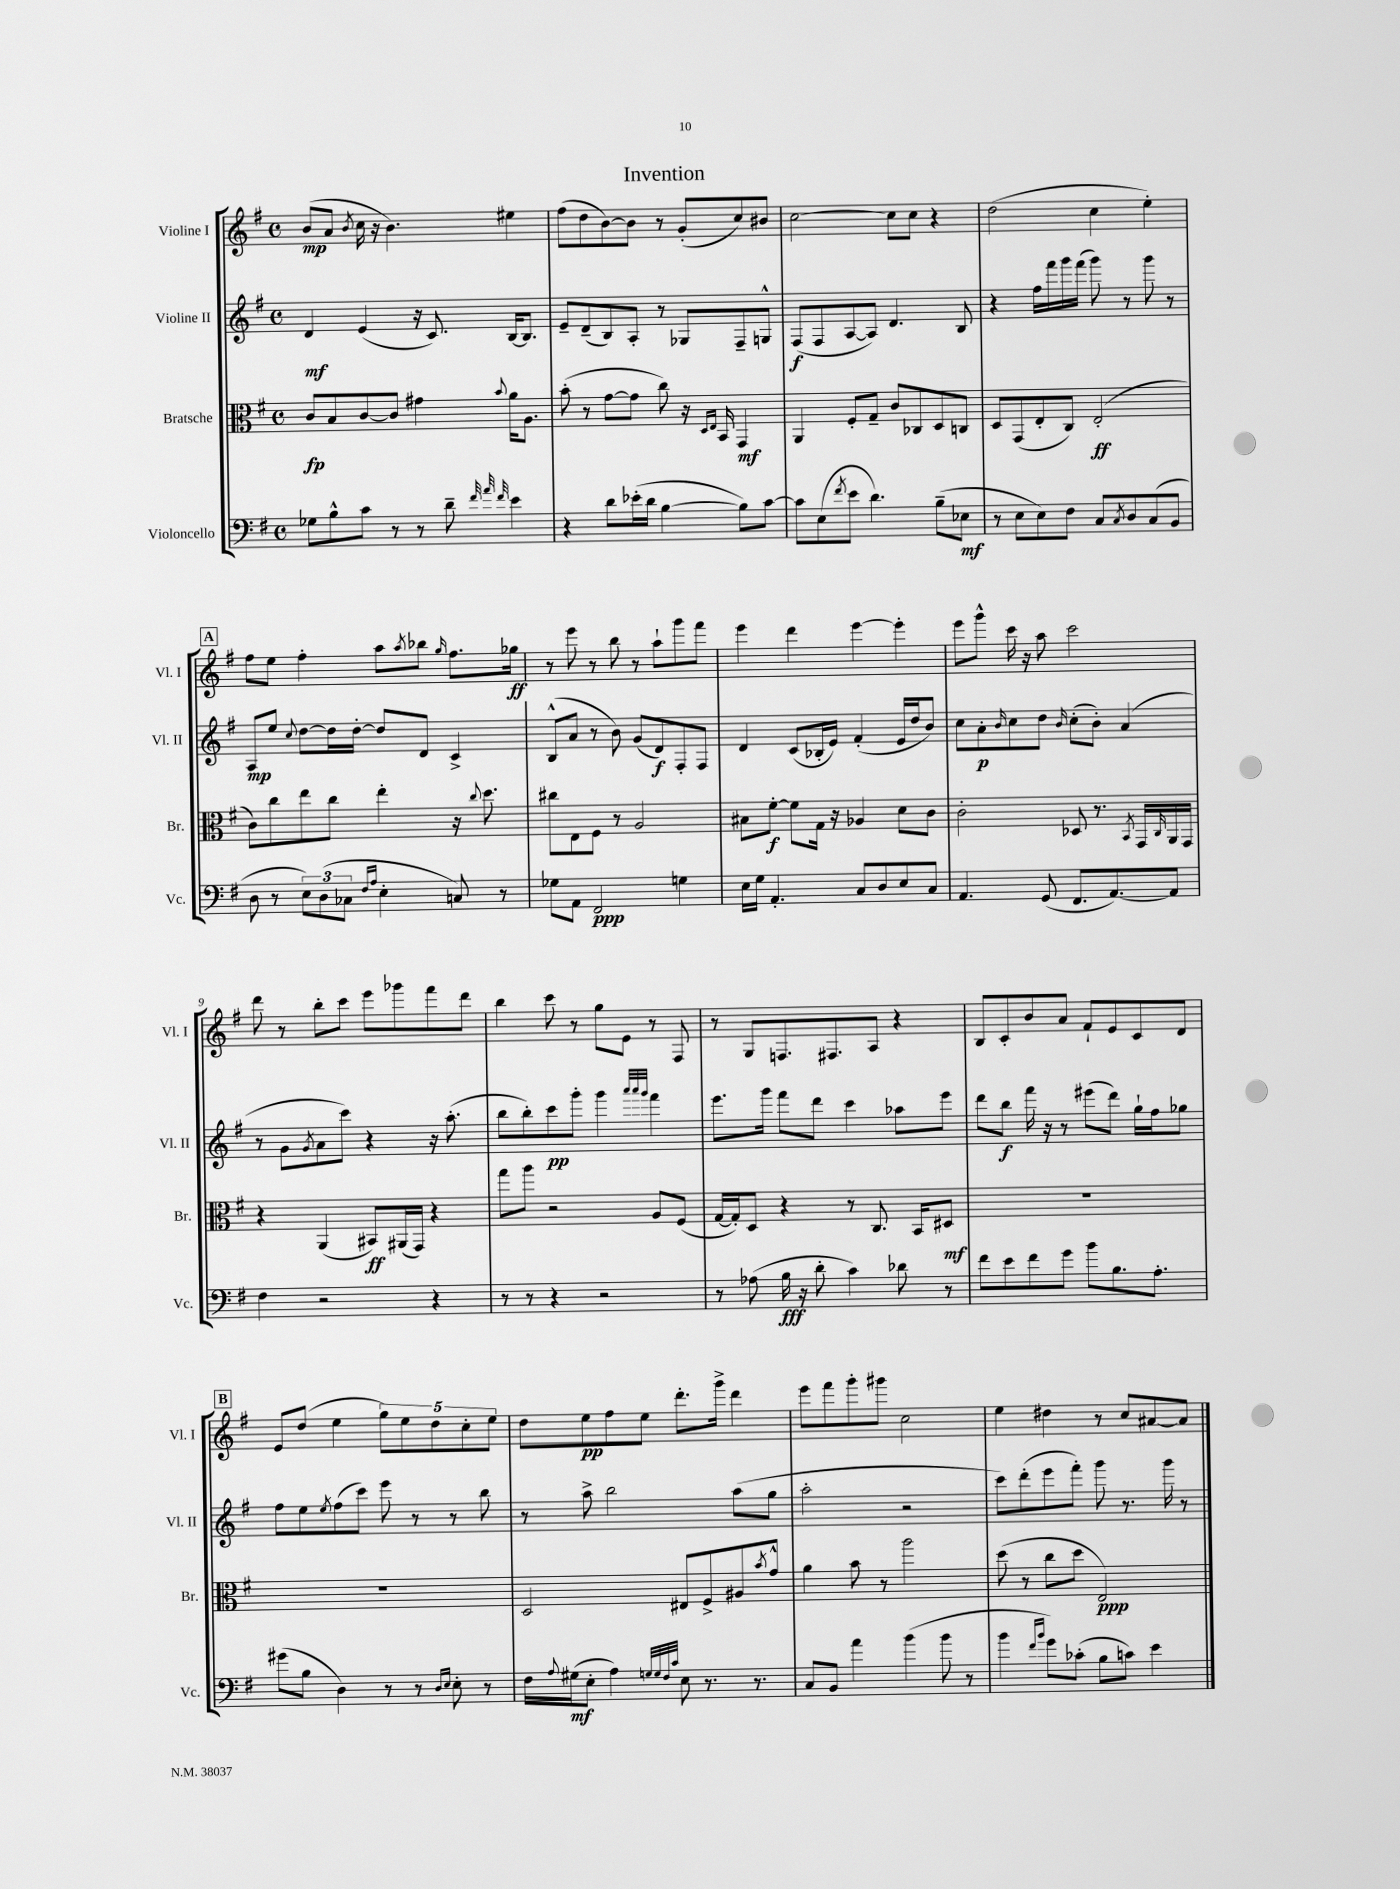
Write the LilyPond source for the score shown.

\header { title = "Invention" }
<<
\new StaffGroup <<
\new Staff = "s0" \with { instrumentName = "Violine I" shortInstrumentName = "Vl. I" } {
    \clef treble \key g \major \defaultTimeSignature \time 4/4
    b'8\mp( a'8 \acciaccatura { b'8 } c''16 r16 b'4.) eis''4 |
    fis''8( d''8 b'8~) b'8 r8 g'8-.( c''8) bis'8 |
    c''2~ c''8 c''8 r4 |
    d''2( c''4 e''4-.) |
    \mark \markup { \box "A" } fis''8 e''8 fis''4-. a''8 \acciaccatura { a''8 } bes''8 \grace { g''16 } fis''8. ges''16\ff |
    r8 e'''8 r8 b''8 r8 a''8-! g'''8 fis'''8 |
    e'''4 d'''4 e'''4~ e'''4-. |
    e'''8 g'''8-^ c'''16 r16 a''8 c'''2 |
    d'''8 r8 b''8-. c'''8 e'''8 ges'''8 fis'''8 d'''8 |
    b''4 c'''8 r8 g''8 e'8 r8 fis8 |
    r8 g8 f8. fis8. a8 r4 |
    b8 c'8-. b'8 a'8 fis'8-! e'8 c'8 d'8 |
    \mark \markup { \box "B" } e'8 d''8( e''4 \tuplet 5/4 { g''8) e''8 d''8 c''8-. e''8 } |
    d''8 e''8\pp fis''8 e''8 d'''8.-. g'''16-> d'''4 |
    e'''8 fis'''8 g'''8-. gis'''8 c''2 |
    e''4 dis''4 r8 c''8 ais'8~ ais'8 \bar "|." |
}
\new Staff = "s1" \with { instrumentName = "Violine II" shortInstrumentName = "Vl. II" } {
    \clef treble \key g \major \defaultTimeSignature \time 4/4
    d'4\mf e'4( r16 c'8.) b16~ b8. |
    e'8-- d'8--( b8) a8-. r8 ges8 fis8-- g8-^ |
    fis8\f( fis8 a8~ a8) d'4. b8 |
    r4 fis''16 fis'''16 g'''16 fis'''16( g'''8) r8 g'''8 r8 |
    \mark \markup { \box "A" } a8\mp e''8 \appoggiatura { c''8 } d''8~ d''16 d''16~-. d''8 d'8 c'4-> |
    b8-^( a'8 r8 b'8) g'8( d'8\f) fis8-. fis8 |
    d'4 c'8( bes16-. e'16) fis'4-.( e'16 d''16 b'8) |
    c''8 a'8-.\p \grace { b'16 } c''8 d''8 \grace { b'16 } c''8-.( b'8-.) a'4( |
    r8 g'8 \acciaccatura { g'8 } a'8 c'''8) r4 r16 a''8.-.( |
    b''8 b''8-.) c'''8\pp g'''8-. g'''4 \grace { a'''32 a'''32 g'''32 } fis'''4 |
    e'''8. g'''16 fis'''8 d'''8 c'''4 aes''8 e'''8 |
    d'''8 b''8\f fis'''16 r16 r8 eis'''8( d'''8) g''16-! fis''16 ges''8 |
    \mark \markup { \box "B" } fis''8 e''8 \acciaccatura { e''8 } fis''8( c'''8) e'''8 r8 r8 b''8 |
    r8 a''8-> b''2 a''8( g''8 |
    a''2-. r2 |
    c'''8) d'''8-.( e'''8 fis'''8-.) g'''8 r8. g'''16 r8 \bar "|." |
}
\new Staff = "s2" \with { instrumentName = "Bratsche" shortInstrumentName = "Br." } {
    \clef alto \key g \major \defaultTimeSignature \time 4/4
    c'8\fp b8 c'8~ c'8 gis'4 \appoggiatura { b'8 } a'16 a8. |
    b'8-.( r8 g'8~ g'8 c''8) r16 \grace { d16 e16 } b,16 g,4\mf |
    a,4 fis8-. g8-- c'8 ces8 d8 c8 |
    d8 g,8( e8-. c8) e2-.\ff( |
    \mark \markup { \box "A" } c'8) c''8 e''8 c''8 e''4-. r16 \appoggiatura { c''8 } d''8. |
    cis''8 e8 fis8 r8 a2 |
    bis8 fis'8~-.\f fis'8 g16 r16 aes4 d'8 c'8 |
    c'2-. des8 r8. \acciaccatura { b,8 } g,16 \grace { c16 } a,16 g,16 |
    r4 a,4( bis,8\ff) ais,16( g,16) r4 |
    g''8 a''8 r2 a8 fis8( |
    g16~ g16-.) d8 r4 r8 c8. b,16 dis8\mf |
    R1 |
    \mark \markup { \box "B" } R1 |
    d2 eis8 fis8-> ais8 \acciaccatura { b'8 } g'8-^ |
    a'4 b'8 r8 a''2 |
    d''8( r8 c''8 d''8 e2\ppp) \bar "|." |
}
\new Staff = "s3" \with { instrumentName = "Violoncello" shortInstrumentName = "Vc." } {
    \clef bass \key g \major \defaultTimeSignature \time 4/4
    ges8 b8-^ c'8 r8 r8 d'8-- \grace { fis'32 a'32 fis'32 } e'4 |
    r4 d'8 ees'16-.( d'16 b4~ b8) c'8~ |
    c'8 e8( \acciaccatura { fis'8 } e'8 d'4.) b8--( ees8\mf |
    r8 e8 e8) fis8 c8 \acciaccatura { c8 } d8 c8( b,8 |
    \mark \markup { \box "A" } d8 r8 \tuplet 3/2 { e8) d8( ces8 } \grace { fis16 a16 } e4-. c8) r8 |
    ges8 a,8 fis,2\ppp g4 |
    e16 g16 a,4.-. c8 d8 e8 c8 |
    a,4. g,8( fis,8. a,8.~) a,8 |
    fis4 r2 r4 |
    r8 r8 r4 r2 |
    r8 aes8( b16\fff r16 d'8-. c'4) des'8 r8 |
    fis'8 e'8 fis'8 g'8 b'8 b8. a8.-. |
    \mark \markup { \box "B" } gis'8( b8 d4) r8 r8 \grace { d16 e16 } e8-. r8 |
    fis16 \appoggiatura { a8 } gis16\mf( e8-. a4) \grace { g32 g32 fis32 c'32 } e8 r8. r8. |
    c8 b,8 a'4 b'4( b'8 r8 |
    b'4 \grace { fis'16 b'16 } g'8) ces'8-.( b8 c'8) e'4 \bar "|." |
}
>>
>>
